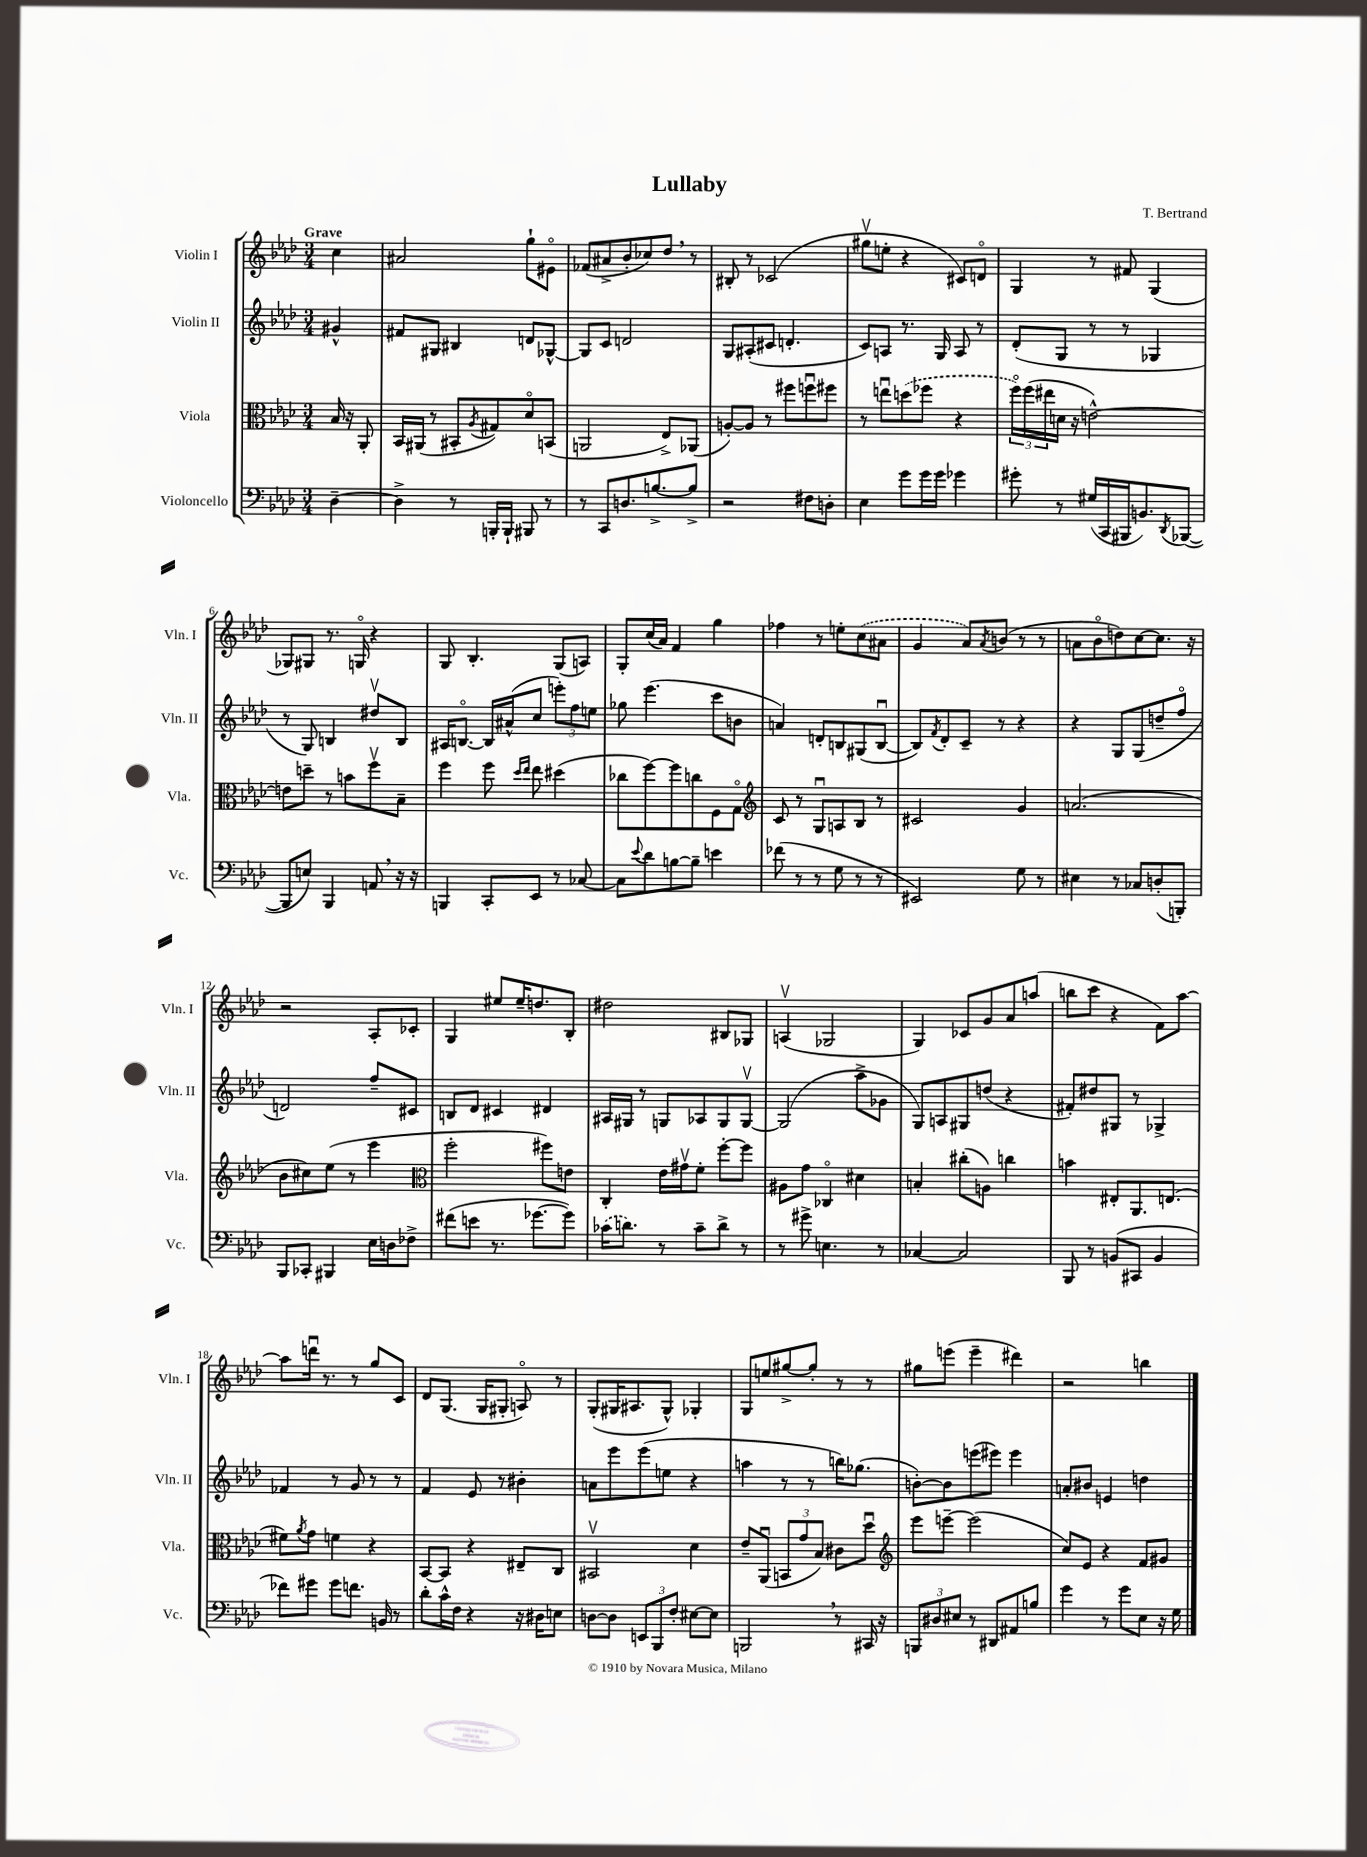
\header { title = "Lullaby" composer = "T. Bertrand" }
<<
\new StaffGroup <<
\new Staff = "s0" \with { instrumentName = "Violin I" shortInstrumentName = "Vln. I" } {
    \clef treble \key aes \major \numericTimeSignature \time 3/4 \partial 4 \tempo "Grave"
    c''4 |
    ais'2 g''8-! eis'8\flageolet |
    fes'8( ais'8-> bes'8-. ces''8) des''8 \breathe r8 |
    bis8-. r8 ces'2( |
    gis''8\upbow e''8-. r4 cis'8) d'8\flageolet |
    g4 r8 fis'8 g4( |
    ges8) gis8 r8. g16\flageolet r4 |
    g8 bes4.-. g8( a8) |
    g8-. c''16( aes'16) f'4 g''4 |
    fes''4 r8 e''8-. \once \slurDashed c''8( ais'8 |
    g'4 aes'8) \acciaccatura { aes'8 } b'8( r8 r8 |
    a'8 bes'8\flageolet d''8) c''8~ c''8. r16 |
    r2 aes8-. ces'8-. |
    g4 eis''8 eis''16-- d''8. bes8-. |
    dis''2 bis8 ges8 |
    a4\upbow( ges2 |
    g4) ces'8 g'8 aes'8 a''8( |
    b''8 c'''8 r4 f'8) aes''8~ |
    aes''8 d'''16\downbow r8. r8 g''8 c'8 |
    des'8 g8.( g16 gis8-. a8\flageolet) r8 |
    g8-.( gis16 ais8. gis8-^) ges4-. |
    g8 e''8 gis''8~-> gis''8-. r8 r8 |
    gis''8 e'''8( e'''4-- dis'''4) |
    r2 b''4 \bar "|." |
}
\new Staff = "s1" \with { instrumentName = "Violin II" shortInstrumentName = "Vln. II" } {
    \clef treble \key aes \major \numericTimeSignature \time 3/4 \partial 4
    gis'4-^ |
    fis'8 gis8 bis4 d'8 ges8~-^ |
    ges8 c'8 d'2 |
    g8 ais8-.( cis'8 d'4.-. |
    c'8) a8 r8. g16 a8 r8 |
    des'8-.( g8 r8 r8 ges4 |
    r8 g8) b4 dis''8\upbow b8 |
    ais16 b8.~\flageolet b16 ais'16-^( c''8 \tuplet 3/2 { e'''8-.) f''8 e''8 } |
    ges''8 ees'''4.( c'''8 b'8 |
    a'4) d'8-. b8 gis8( b8~\downbow |
    b8) \acciaccatura { f'8 } des'8-. c'8-- r8 r4 |
    r4 g8 g8( d''8-- f''8\flageolet |
    d'2) f''8-- cis'8 |
    b8 des'8 cis'4 dis'4 |
    ais16 gis16 r8 g8 aes8 g8 g8~\upbow |
    g2( aes''8-> ges'8 |
    g8) a8 gis8 d''8( r4 |
    fis'8-.) dis''8 gis8 r8 ges4-> |
    fes'4 r8 g'8 r8 r8 |
    f'4 ees'8 r8 bis'4-. |
    a'8 ees'''8 ees'''8( e''8 r4 |
    a''4 r8 r8 b''16) ges''8.( |
    b'8~-.) b'8 e'''8( eis'''8) eis'''4 |
    a'8-. bis'8 e'4 d''4 \bar "|." |
}
\new Staff = "s2" \with { instrumentName = "Viola" shortInstrumentName = "Vla." } {
    \clef alto \key aes \major \numericTimeSignature \time 3/4 \partial 4
    bes16 r16 aes,8-. |
    bes,16 ais,16( r8 bis,8-. \acciaccatura { aes8 } gis8) des'8\flageolet b,8( |
    a,2 ees8->) aes,8( |
    a8~-.) a8 r8 fis''8 f''8\downbow fis''8 |
    r8 e''8\downbow \once \slurDashed d''8( fes''8 r4 |
    \tuplet 3/2 { f''16\flageolet) f''16( eis''16 } d'16 r16 e'2~-^) |
    e'8 d''8-- r8 b'8 f''8\upbow bes8-- |
    f''4 f''8 \grace { des''16 ees''16 } ees''8 dis''4( |
    ces''8 f''8~) f''8 c''8 f8 g8\flageolet |
    \clef treble c'8 r8 g8\downbow a8 bes8 r8 |
    cis'2 g'4 |
    a'2.( |
    bes'8 cis''8) ees''8( r8 ees'''4 |
    \clef alto f''2-. fis''8) e'8 |
    c4-. ees'16 gis'16\upbow f'8-. f''8~-. f''8 |
    ais8 g'8 ces4\flageolet dis'4 |
    b4-. cis''8-.( a8) c''4 |
    b'4 eis8-. aes,8. e8.( |
    fis'8) \acciaccatura { aes'8 } g'8 f'4 r4 |
    bes,8~ bes,8 r4 eis8-- c8 |
    bis,2\upbow des'4 |
    ees'8-- aes,8\downbow( \tuplet 3/2 { b,8 g'8 bes8) } cis'8 des''8\downbow |
    \clef treble ees'''8 e'''8~-- e'''2( |
    c''8) ees'8 r4 f'8 gis'8 \bar "|." |
}
\new Staff = "s3" \with { instrumentName = "Violoncello" shortInstrumentName = "Vc." } {
    \clef bass \key aes \major \numericTimeSignature \time 3/4 \partial 4
    des4~-- |
    des4-> r8 b,,16-. b,,16-! bis,,8 r8 |
    r8 c,8 d8. b8.~-> b8-> |
    r2 fis8 d8-. |
    ees4 g'8 g'16 g'16 ges'4 |
    gis'8-. r8 gis16( c,16 bis,,16 b,8.) \acciaccatura { des,8 } bes,,8~( |
    bes,,8 e8) bes,,4 a,8 \breathe r16 r16 |
    b,,4 c,8-. ees,8 r8 ces8~ |
    ces8 \appoggiatura { ees'8 } des'8 b8~ b8-- e'4 |
    fes'8( r8 r8 g8 r8 r8 |
    eis,2) g8 r8 |
    eis4 r8 ces8 d8-.( b,,8-.) |
    bes,,8 ces,8-. bis,,4 ees16 d16 fes8-> |
    fis'8( e'8 r8. ges'8.~ ges'8) |
    \once \slurDashed ces'16( d'8.) r8 ces'8-- d'8-> r8 |
    r8 gis'8-> e4. r8 |
    ces4~ ces2 |
    bes,,8 r8 b,8( cis,8 b,4 |
    fes'8) gis'8 gis'8 f'8. b,16 r8 |
    des'8-. c'16-^ f16 r4 r16 dis16 e8 |
    d8~ d8 \tuplet 3/2 { e,8 bes,,8 f8-. } eis8~ eis8 |
    b,,2 \breathe r8 cis,16 r16 |
    \tuplet 3/2 { b,,8 dis8 eis8 } r8 dis,8 ais,8 b8 |
    g'4 r8 g'8 ees8 r16 g16 \bar "|." |
}
>>
>>
